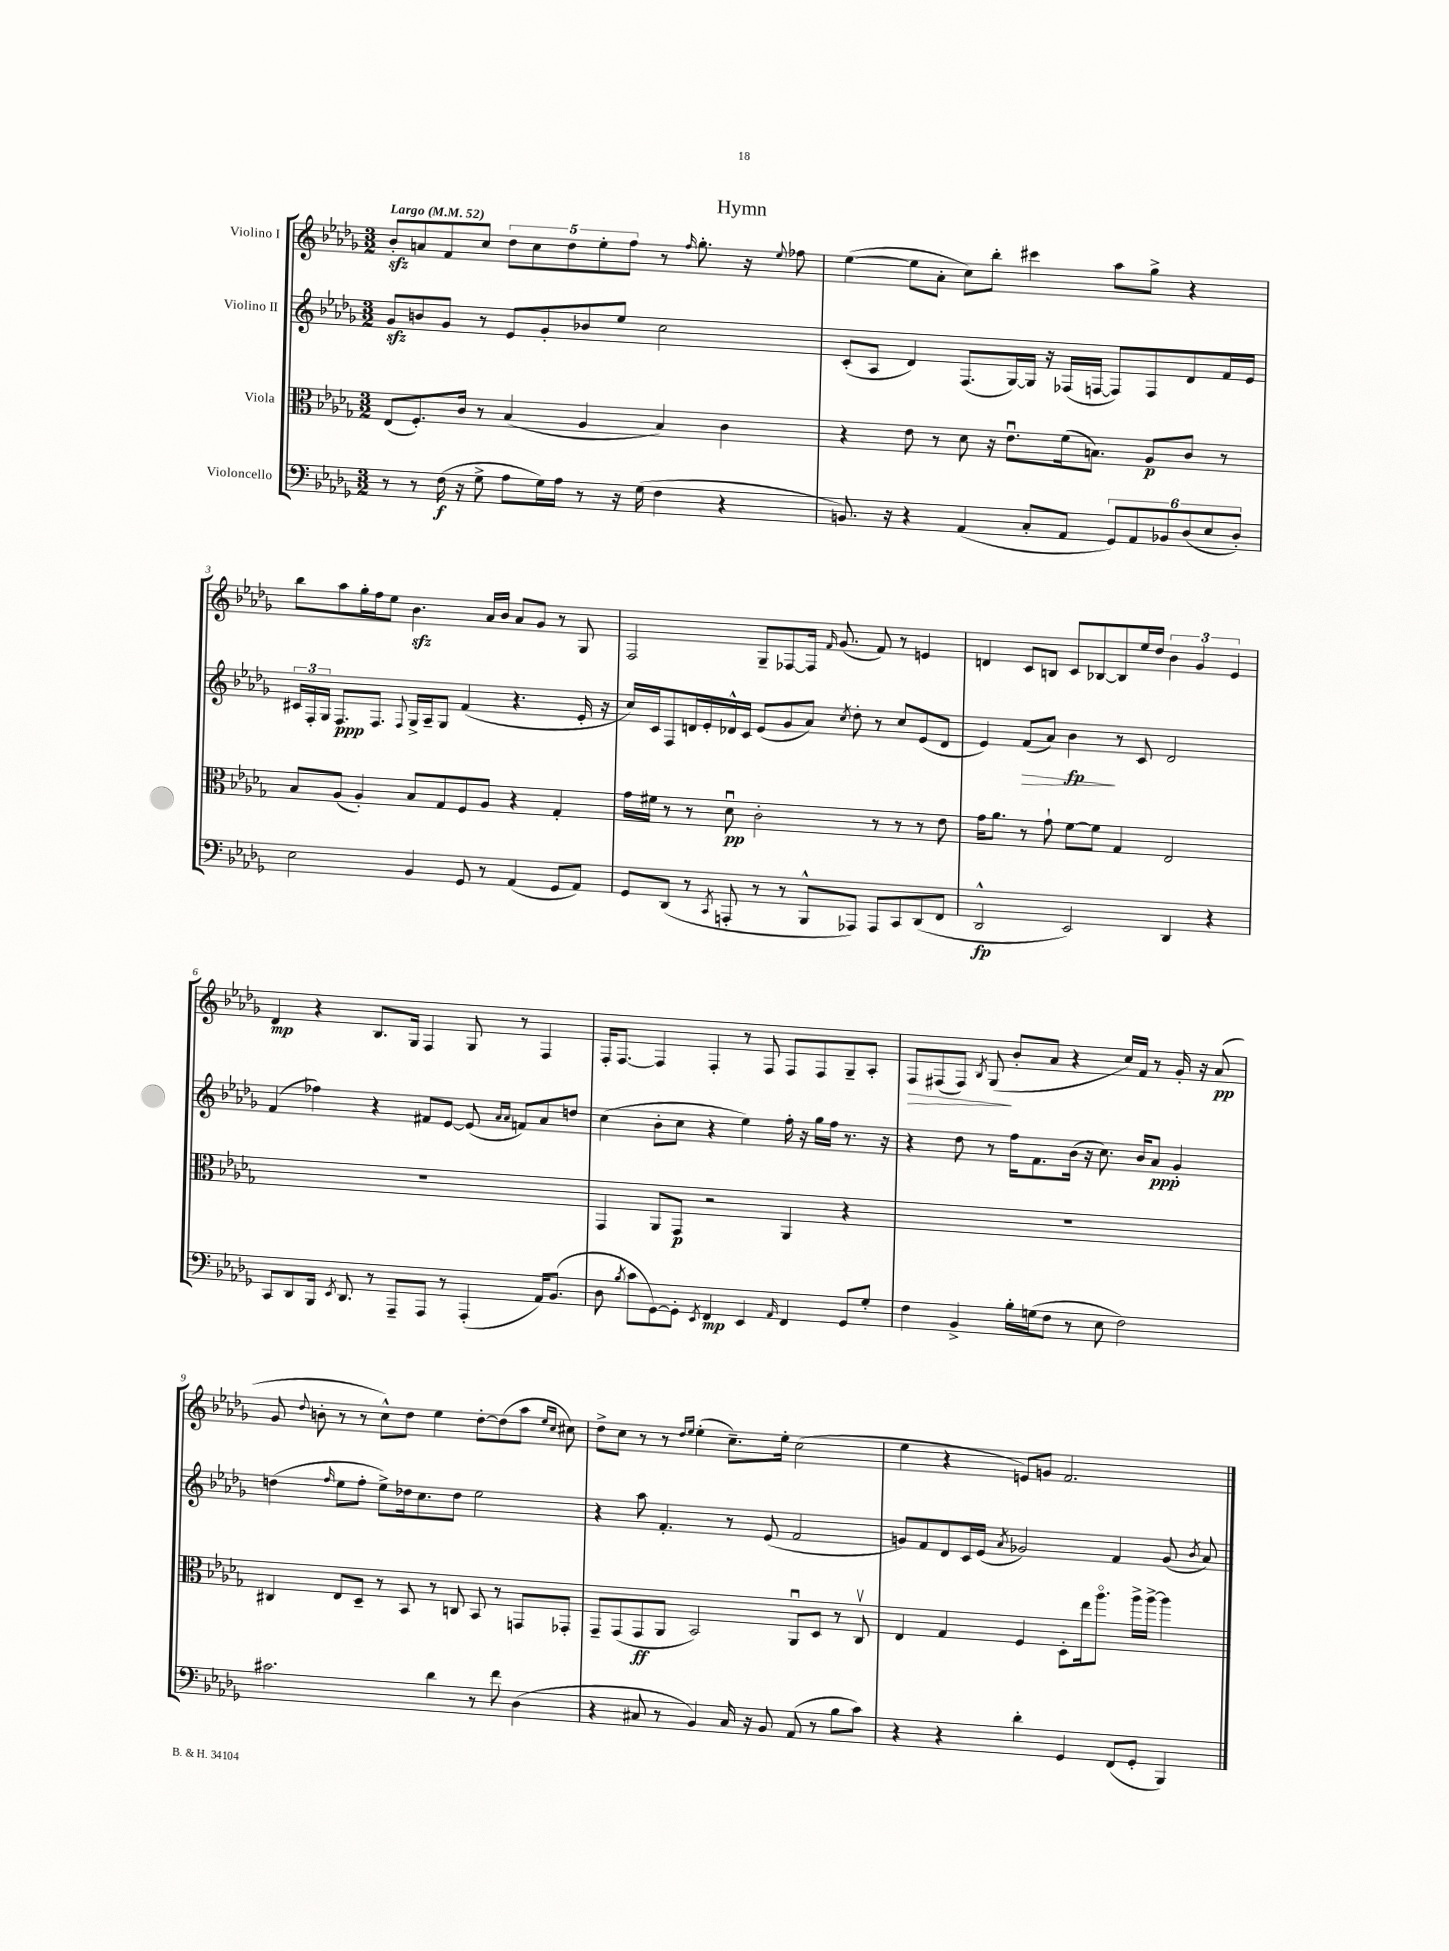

**kern	**dynam	**kern	**dynam	**kern	**dynam	**kern	**dynam
*part4	*part4	*part3	*part3	*part2	*part2	*part1	*part1
*staff4	*staff4	*staff3	*staff3	*staff2	*staff2	*staff1	*staff1
*I"Violoncello	*	*I"Viola	*	*I"Violino II	*	*I"Violino I	*
*clefF4	*	*clefC3	*	*clefG2	*	*clefG2	*
*k[b-e-a-d-g-]	*	*k[b-e-a-d-g-]	*	*k[b-e-a-d-g-]	*	*k[b-e-a-d-g-]	*
*M3/2	*	*M3/2	*	*M3/2	*	*M3/2	*
*MM52	*	*MM52	*	*MM52	*	*MM52	*
=1	=1	=1	=1	=1	=1	=1	=1
!	!	!	!	!	!	!LO:TX:a:B:t=Largo	!
8r	.	(8E-/L	.	8g-zz/L	.	8b-zz'/L	.
8r	.	8.F'/)	.	8bn/	.	8an/	.
(16F\	f	.	.	8g-/J	.	8f/	.
16r	.	16c/Jk	.	.	.	.	.
8G-^\	.	8r	.	8r	.	8cc/J	.
8A-\L	.	(4B-/	.	8e-/L	.	10dd-\L	.
.	.	.	.	.	.	10cc\	.
16G-\L)	.	.	.	8g-'/	.	.	.
16A-\JJ	.	.	.	.	.	.	.
.	.	.	.	.	.	10dd-\	.
8r	.	4A-/	.	8b-X/	.	.	.
.	.	.	.	.	.	10ee-'\	.
16r	.	.	.	8ee-/J	.	.	.
.	.	.	.	.	.	10ff\J	.
(16G-\	.	.	.	.	.	.	.
4F\	.	4B-/)	.	2cc\	.	8r	.
.	.	.	.	.	.	16qqff/	.
.	.	.	.	.	.	8.gg-'\	.
4r	.	4c\	.	.	.	.	.
.	.	.	.	.	.	16r	.
.	.	.	.	.	.	8qqee-/	.
.	.	.	.	.	.	8ff-X\	.
=2	=2	=2	=2	=2	=2	=2	=2
8.BBn/)	.	4r	.	(8c'/L	.	([4ee-\	.
.	.	.	.	8A-/J	.	.	.
16r	.	.	.	.	.	.	.
4r	.	8e-\	.	4d-/)	.	8ee-\L]	.
.	.	8r	.	.	.	8a-'\J	.
(4AA-/	.	8d-\	.	(8.F/L	.	8cc\L)	.
.	.	16r	.	.	.	8bb-'\J	.
.	.	8.e-u\L	.	[16G-/L)	.	.	.
8C'/L	.	.	.	16G-/JJ]	.	4ccc#X\	.
.	.	.	.	16r	.	.	.
8AA-/J	.	(16f\k	.	(16F-X/LL	.	.	.
.	.	8.Bn\J)	.	[16Fn/JJ	.	.	.
12GG-/L)	.	.	.	8F/L])	.	8aa-\L	.
12AA-/	.	.	.	.	.	.	.
.	.	8A-/L	p	8F/	.	8gg-^\J	.
12BB-X/	.	.	.	.	.	.	.
(12D-/	.	8c/J	.	8d-/	.	4r	.
12E-/	.	.	.	.	.	.	.
.	.	8r	.	16f/L	.	.	.
12D-'/J)	.	.	.	.	.	.	.
.	.	.	.	16e-/JJ	.	.	.
!!LO:LB:g=z
=3	=3	=3	=3	=3	=3	=3	=3
2E-\	.	8B-/L	.	24c#X/LL	.	8bb-\L	.
.	.	.	.	24F'/	.	.	.
.	.	.	.	24G-/JJ	.	.	.
.	.	(8A-/J	.	8.F/L	ppp	8aa-\	.
.	.	4A-'/)	.	.	.	16gg-'\L	.
.	.	.	.	8.F/J	.	16ff\J	.
.	.	.	.	.	.	8ee-\J	.
.	.	.	.	8qqF/	.	.	.
4BB-/	.	8B-/L	.	16G-^/LL	.	4.b-zz\	.
.	.	.	.	16A-~/J	.	.	.
.	.	8G-/	.	8G-/J	.	.	.
8GG-/	.	8F/	.	(4f/	.	.	.
8r	.	8A-/J	.	.	.	16a-/LL	.
.	.	.	.	.	.	16b-/JJ	.
(4AA-/	.	4r	.	4.r	.	8a-/L	.
.	.	.	.	.	.	8g-/J	.
8GG-/L	.	4G-'/	.	.	.	8r	.
8AA-/J)	.	.	.	16e-'/	.	8G-/	.
.	.	.	.	16r	.	.	.
=4	=4	=4	=4	=4	=4	=4	=4
8GG-/L	.	16g-\LL	.	16cc/LL)	.	2F/	.
.	.	16f#X\JJ	.	16c/J	.	.	.
(8DD-/J	.	8r	.	8F/	.	.	.
8r	.	8r	.	16dn/L	.	.	.
.	.	.	.	16e-'/	.	.	.
8qCC/	.	.	.	.	.	.	.
8AAAn'/	.	8d-u\	pp	16d-X^^/	.	.	.
.	.	.	.	16c/JJ	.	.	.
8r	.	2c'\	.	(8e-/L	.	8G-~/L	.
8r	.	.	.	8g-/	.	[8F-X/	.
8BBB-^^/L	.	.	.	8a-/J)	.	16F-/Jk]	.
.	.	.	.	.	.	16qqf/	.
.	.	.	.	.	.	(8.g-/	.
.	.	.	.	8qcc/	.	.	.
8AAA-X/J)	.	.	.	8dd-'\	.	.	.
8AAA-/L	.	8r	.	8r	.	8f/)	.
8CC/	.	8r	.	8cc/L	.	8r	.
(8DD-/	.	8r	.	(8e-/	.	4en/	.
8FF/J	.	8e-\	.	8d-/J	.	.	.
=5	=5	=5	=5	=5	=5	=5	=5
2DD-^^/	fp	16g-\KL	.	4e-/)	.	4dn/	.
.	.	8.a-\J	.	.	.	.	.
!	!	!	!	!	!LO:HP:b	!	!
.	.	8r	.	(8f/L	>	8c/L	.
.	.	8g-`\	.	8a-/J)	.	8Bn/J	.
2EE-/)	.	[8f\L	.	4b-\	fp	8c/L	.
.	.	8f\J]	.	.	.	[8B-X/	.
.	.	4G-/	.	8r	]	8B-/]	.
.	.	.	.	8c/	.	16ee-/L	.
.	.	.	.	.	.	16dd-/JJ	.
4DD-/	.	2E-/	.	2d-/	.	6b-\	.
.	.	.	.	.	.	6g-/	.
4r	.	.	.	.	.	.	.
.	.	.	.	.	.	6e-/	.
!!LO:LB:g=z
=6	=6	=6	=6	=6	=6	=6	=6
8CC/L	.	1.r	.	(4f/	.	4d-/	mp
8DD-/	.	.	.	.	.	.	.
16BBB-/Jk	.	.	.	4ff-X\)	.	4r	.
8qEE-/	.	.	.	.	.	.	.
8.DD-/	.	.	.	.	.	.	.
8r	.	.	.	4r	.	8.B-/L	.
8AAA-~/L	.	.	.	.	.	.	.
.	.	.	.	.	.	16G-/Jk	.
8AAA-/J	.	.	.	8f#X/L	.	4F/	.
8r	.	.	.	[8e-/J	.	.	.
(4AAA-'/	.	.	.	(8e-/]	.	8G-/	.
.	.	.	.	16qqa-/LL	.	.	.
.	.	.	.	16qqa-/JJ	.	.	.
.	.	.	.	8fn/L)	.	8r	.
16AA-/KL)	.	.	.	8a-/	.	4F/	.
(8.BB-/J	.	.	.	.	.	.	.
.	.	.	.	8ddn/J	.	.	.
=7	=7	=7	=7	=7	=7	=7	=7
8D-\	.	4GG-/	.	(4cc\	.	16F'/KL	.
.	.	.	.	.	.	[8.F/J	.
8qB-/	.	.	.	.	.	.	.
8c\L	.	.	.	.	.	.	.
[8GG-\)	.	8AA-/L	.	8b-'\L	.	4F/]	.
8GG-'\J]	.	8GG-/J	p	8cc\J	.	.	.
8qEE-/	.	.	.	.	.	.	.
4FF/	mp	2r	.	4r	.	4F'/	.
4EE-/	.	.	.	4ee-\)	.	8r	.
.	.	.	.	.	.	8F/	.
16qqAA-/	.	.	.	.	.	.	.
4FF/	.	4AA-/	.	16ff'\	.	8F/L	.
.	.	.	.	16r	.	.	.
.	.	.	.	16gg-\LL	.	8F/	.
.	.	.	.	16ff\JJ	.	.	.
8GG-/L	.	4r	.	8.r	.	8G-~/	.
8G-'/J	.	.	.	.	.	8A-'/J	.
.	.	.	.	16r	.	.	.
=8	=8	=8	=8	=8	=8	=8	=8
!	!	!	!	!	!	!	!LO:HP:b
4F\	.	1.r	.	4r	.	8F/L	>
.	.	.	.	.	.	(8F#X/	.
4BB-^/	.	.	.	8dd-\	.	8F#/J)	.
.	.	.	.	.	.	8qB-/	.
.	.	.	.	8r	.	(8G-/	.
16B-'\LL	.	.	.	16ff\KL	.	8b-'/L	]
(16Gn\J	.	.	.	8.f\	.	.	.
8F\J	.	.	.	.	.	8a-/J	.
8r	.	.	.	(16b-\Jk	.	4r	.
.	.	.	.	16r	.	.	.
8E-\	.	.	.	8.cc\)	.	.	.
2F\)	.	.	.	.	.	16cc/LL)	.
.	.	.	.	16b-/KL	.	16f/JJ	.
.	.	.	.	8a-/J	ppp	8r	.
.	.	.	.	4g-'/	.	16g-'/	.
.	.	.	.	.	.	16r	.
.	.	.	.	.	.	(8a-/	pp
!!LO:LB:g=z
=9	=9	=9	=9	=9	=9	=9	=9
2.c#X\	.	4C#X/	.	(4ddn\	.	8g-/	.
.	.	.	.	.	.	8qqdd-/	.
.	.	.	.	.	.	8bn'\	.
.	.	.	.	16qqff/	.	.	.
.	.	8E-/L	.	8ee-\L	.	8r	.
.	.	8D-~/J	.	8ff'\J	.	8r	.
.	.	8r	.	8ee-^\L)	.	8cc^^\L)	.
.	.	8BB-/	.	16dd-X\k	.	8dd-\J	.
.	.	.	.	8.cc\	.	.	.
4d-\	.	8r	.	.	.	4ee-\	.
.	.	8Cn/	.	8dd-\J	.	.	.
8r	.	8BB-/	.	2ee-\	.	[8dd-'\L	.
8f\	.	8r	.	.	.	(8dd-\]	.
(4D-\	.	8GGn/L	.	.	.	8aa-\J	.
.	.	.	.	.	.	16qqee-/LL	.
.	.	.	.	.	.	16qqcc/JJ	.
.	.	8GG-X'/J	.	.	.	8cc#X\)	.
=10	=10	=10	=10	=10	=10	=10	=10
4r	.	8GG-~/L	.	4r	.	8dd-^\L	.
.	.	(8GG-/	.	.	.	8cc\J	.
8C#X/	.	8GG-/	ff	8aa-\	.	8r	.
8r	.	8AA-/J	.	4.f'/	.	8r	.
.	.	.	.	.	.	16qqdd-/LL	.
.	.	.	.	.	.	16qqee-/JJ	.
4BB-/)	.	2BB-/)	.	.	.	(4ee-'\	.
16C#/	.	.	.	8r	.	8.cc~\L)	.
16r	.	.	.	.	.	.	.
8BB-/	.	.	.	(8e-/	.	.	.
.	.	.	.	.	.	16ee-'\Jk	.
(8AA-/	.	8AA-u/L	.	2f/	.	(2cc\	.
8r	.	8D-/J	.	.	.	.	.
8B-\L	.	8r	.	.	.	.	.
8c\J)	.	8Cv/	.	.	.	.	.
=11	=11	=11	=11	=11	=11	=11	=11
4r	.	4E-/	.	8gn/L)	.	4ee-\	.
.	.	.	.	8f/	.	.	.
4r	.	4G-/	.	8d-/	.	4r	.
.	.	.	.	16c/L	.	.	.
.	.	.	.	(16e-/JJ	.	.	.
.	.	.	.	8qa-/	.	.	.
4d-'\	.	4F/	.	2g-X/)	.	8en/L)	.
.	.	.	.	.	.	8gn/J	.
4GG-/	.	8D-'\L	.	.	.	2.f/	.
.	.	16ee-\k	.	.	.	.	.
.	.	8.aa-\J	.	.	.	.	.
(8FF/L	.	.	.	4f/	.	.	.
8GG-'/J	.	16aa-^\LL	.	.	.	.	.
.	.	[16aa-^\JJ	.	.	.	.	.
4BBB-/)	.	4aa-\]	.	(8g-/	.	.	.
.	.	.	.	8qb-/	.	.	.
.	.	.	.	8a-/)	.	.	.
==	==	==	==	==	==	==	==
*-	*-	*-	*-	*-	*-	*-	*-
